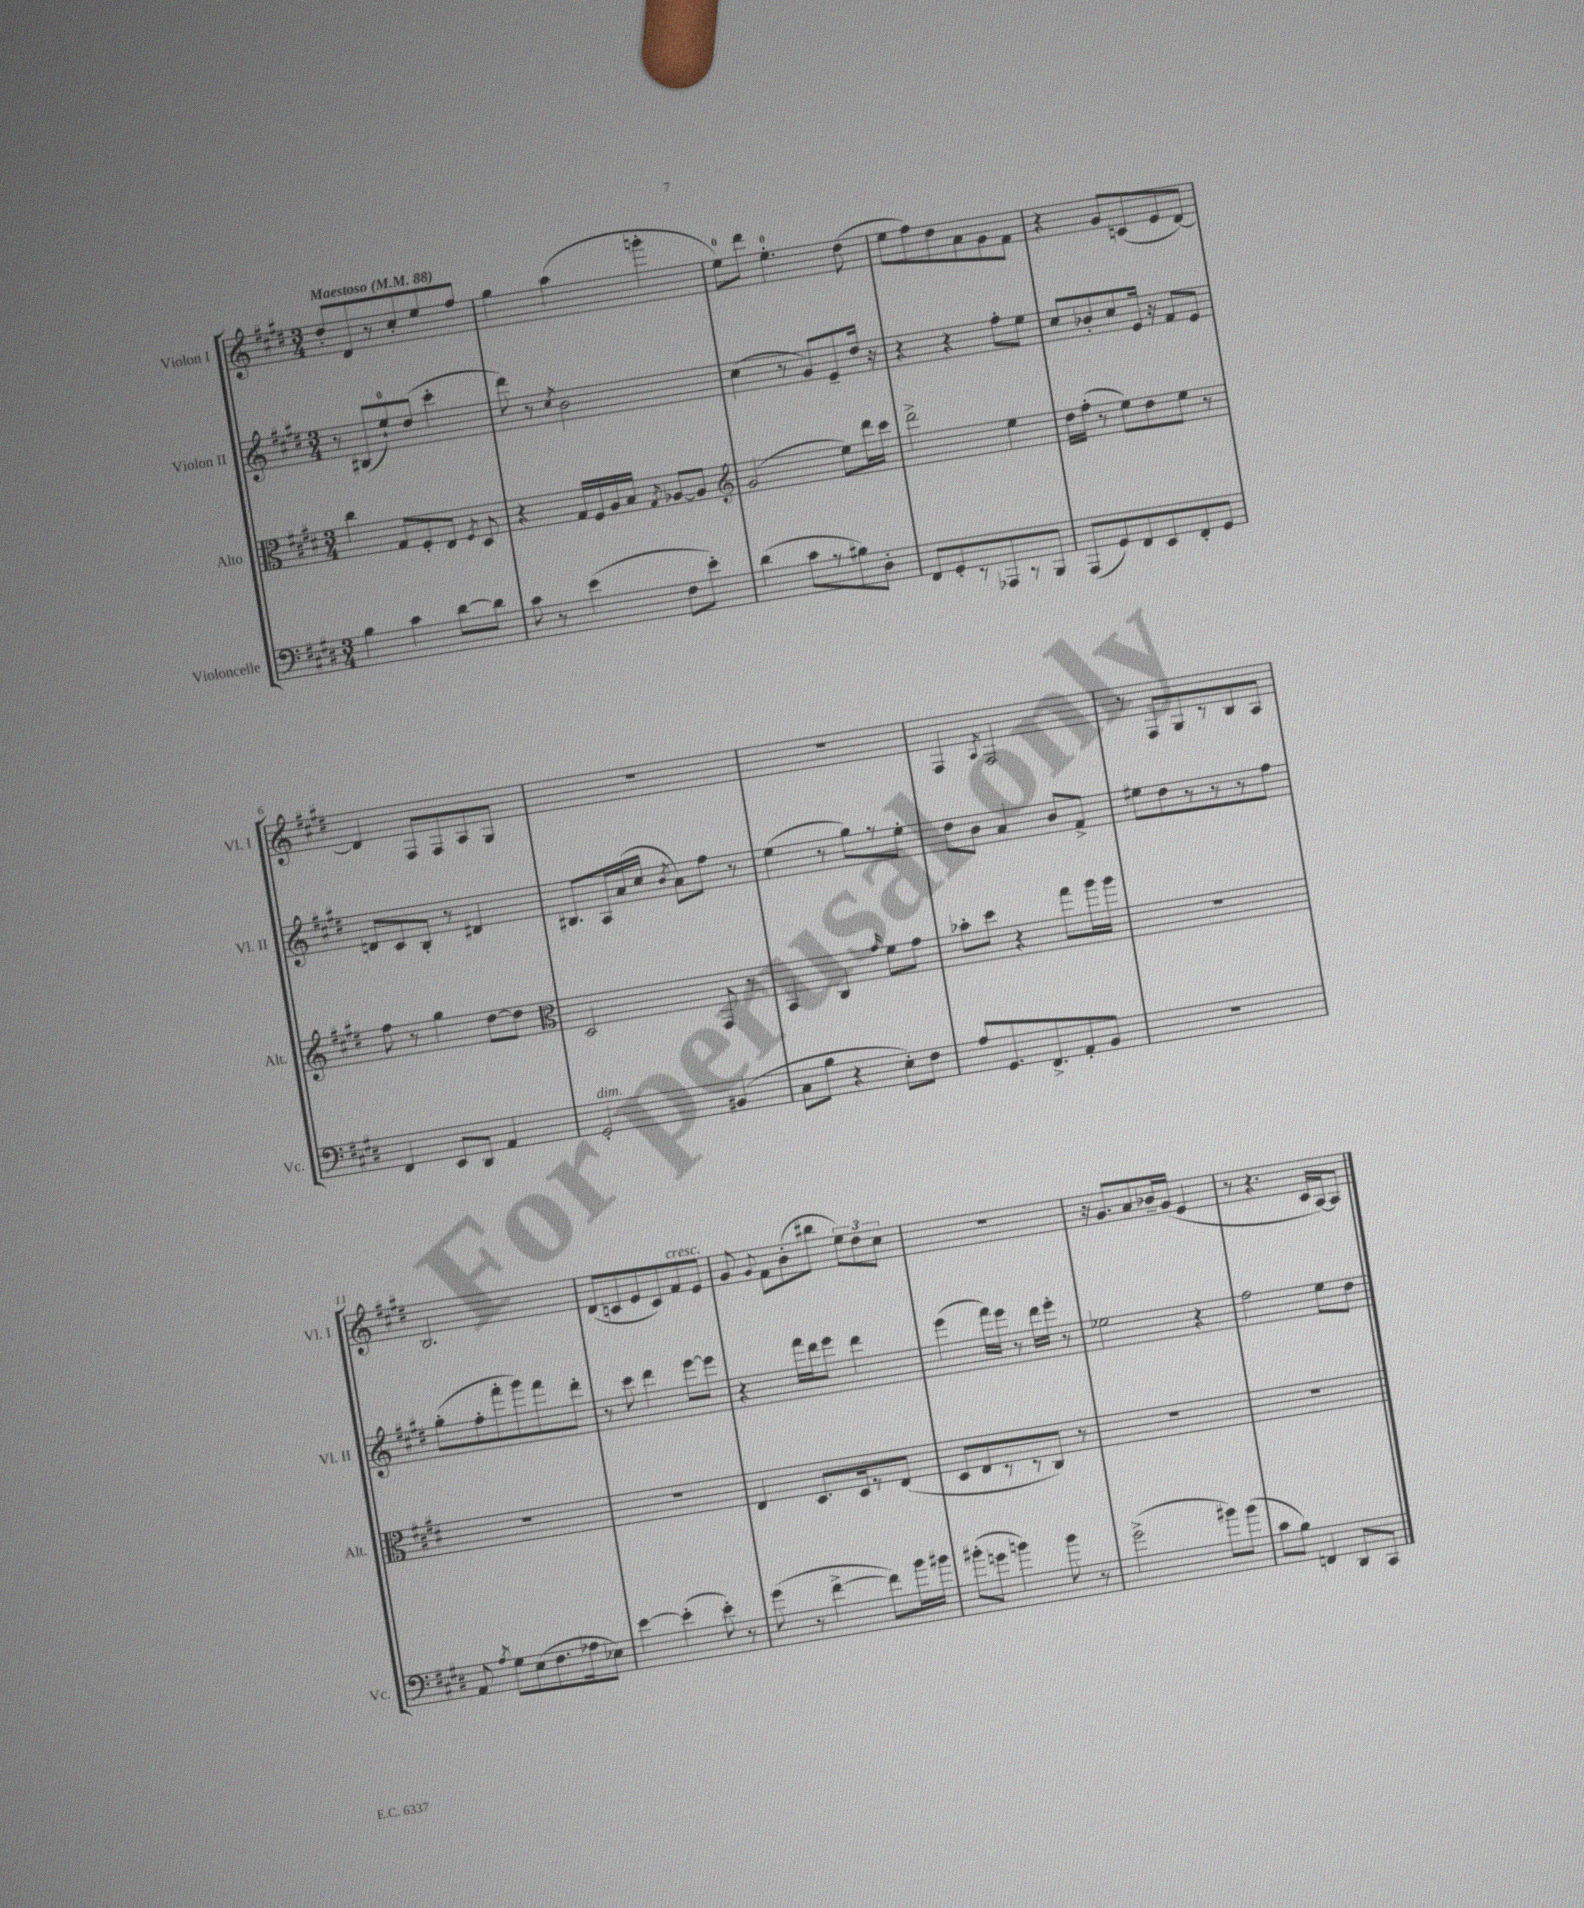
<<
\new StaffGroup <<
\new Staff = "s0" \with { instrumentName = "Violon I" shortInstrumentName = "Vl. I" } {
    \clef treble \key e \major \numericTimeSignature \time 3/4 \tempo "Maestoso" 4 = 88
    \autoBeamOff dis''8[-. dis'8 r8 cis''8-. e''8 fis''8] |
    gis''4 a''4( g'''4-. |
    e''8[-0) dis'''8] e''4.-0-. dis''8( |
    e''8[ fis''8) dis''8 a'8 gis'8 fis'8] |
    r4 gis'8[ c'8( e'8 dis'8]~) |
    dis'4 fis8[ fis8 a8 gis8] |
    R2. |
    R2. |
    fis4 \acciaccatura { a8 } fis2 |
    r8 fis8[ gis8 r8 b8 a8] |
    b2. |
    dis'8[( c'8 e'8 c'8) fis'8^\markup { \italic "cresc." } e'8] |
    gis'8 \appoggiatura { gis'8 } fis'8[ b'8-.( bis''8] \tuplet 3/2 { e''8[) dis''8 cis''8] } |
    R2. |
    r16 gis'8.[ a'8 bes'16-- gis'16]( e'4 |
    r8 r4. cis'16[ a16~) a8] \bar "|." |
}
\new Staff = "s1" \with { instrumentName = "Violon II" shortInstrumentName = "Vl. II" } {
    \clef treble \key e \major \numericTimeSignature \time 3/4
    \autoBeamOff r8 bis8[( e''8-0-!) dis''8]( cis'''4-. |
    dis'''8) r8 \acciaccatura { cis''8 } b'2 |
    cis''4( r8 gis'8[) e'8-- dis''16] r16 |
    r4 r4 fis''8[-. e''8] |
    cis''8[ bes'8-. cis''8 e'16] r16 fis'8[ e'8] |
    d'8[ cis'8 b8]-. r8 dis'4 |
    bis8.[ a16 a'16( cis''16] \acciaccatura { b'8 } a'8[) fis''8] r8 |
    e''4( r8 gis''8[) r8 e''8]-. |
    dis''8[ b'8] a'4 b'8[ fis'8]-> |
    eis''8[ dis''8 r8 r8 r8 fis''8] |
    gis''8[-.( fis''8-. fis'''8-. gis'''8) fis'''8 dis'''8]-. |
    r8 cis'''8 dis'''4 e'''8[~ e'''8] |
    r4 fis'''16[ dis'''16 e'''8] dis'''4 |
    e'''4( fis'''16[) e'''16] r8 dis'''16[ e'''16]-. r8 |
    ees''2 r4 |
    fis''2 e''8[ dis''8] \bar "|." |
}
\new Staff = "s2" \with { instrumentName = "Alto" shortInstrumentName = "Alt." } {
    \clef alto \key e \major \numericTimeSignature \time 3/4
    \autoBeamOff cis''4 gis8[ fis8-. e8] \acciaccatura { fis8 } dis8 |
    r4 gis16[ fis16 a16 b16] \acciaccatura { gis8 } aes8[~ aes8] |
    \clef treble gis'2( e''8[) dis'''16 cis'''16] |
    dis'''2-> e''4 |
    dis''16[ fis''16]-.( r8 e''8[) dis''8 e''8] r8 |
    fis''8 r8 gis''4 dis''8[~ dis''8] |
    \clef alto dis2 gis,8 r8 |
    b,4 cis4 \grace { gis'16 } fis'8[ gis'8] |
    bes'8[-. dis''8] r4 gis''8[ a''16 a''16] |
    R2. |
    R2. |
    R2. |
    e4 dis8.[ dis16 r8 e8]( |
    dis8[ e8 r8 r8 cis8]) r8 |
    R2. |
    R2. \bar "|." |
}
\new Staff = "s3" \with { instrumentName = "Violoncelle" shortInstrumentName = "Vc." } {
    \clef bass \key e \major \numericTimeSignature \time 3/4
    \autoBeamOff b4 cis'4 dis'8[~ dis'8] |
    cis'8 r8 e'4( fis8[ e'8]-.) |
    dis'4( cis'8[ r8 bis8) dis8]-. |
    fis,8[ gis,8-. r8 aes,,8 r8 b,,8] |
    a,,8[( gis,8) fis,8 e,8 fis,8-. gis,8] |
    fis,4 e,8[ dis,8] a,4 |
    gis,2-.^\markup { \italic "dim." } bis,4( |
    cis8[ b8] r4 e8[-.) fis8] |
    a8[ gis,8. fis,8.-> a,8-. b,8] |
    R2. |
    a,8 \acciaccatura { a8 } gis8[ e8( fis8. aes16 ees8]) |
    e'4~ e'4-.( e'8-.) r8 |
    gis'8( r8 fis'4~-> fis'8[) b'16 bis'16] |
    bis'8[-.( g'8] b'4) b'8 r8 |
    gis'2->( bis'8[) bis'8]( |
    cis'8[ b8]) f,4 dis,8[ cis,8] \bar "|." |
}
>>
>>
